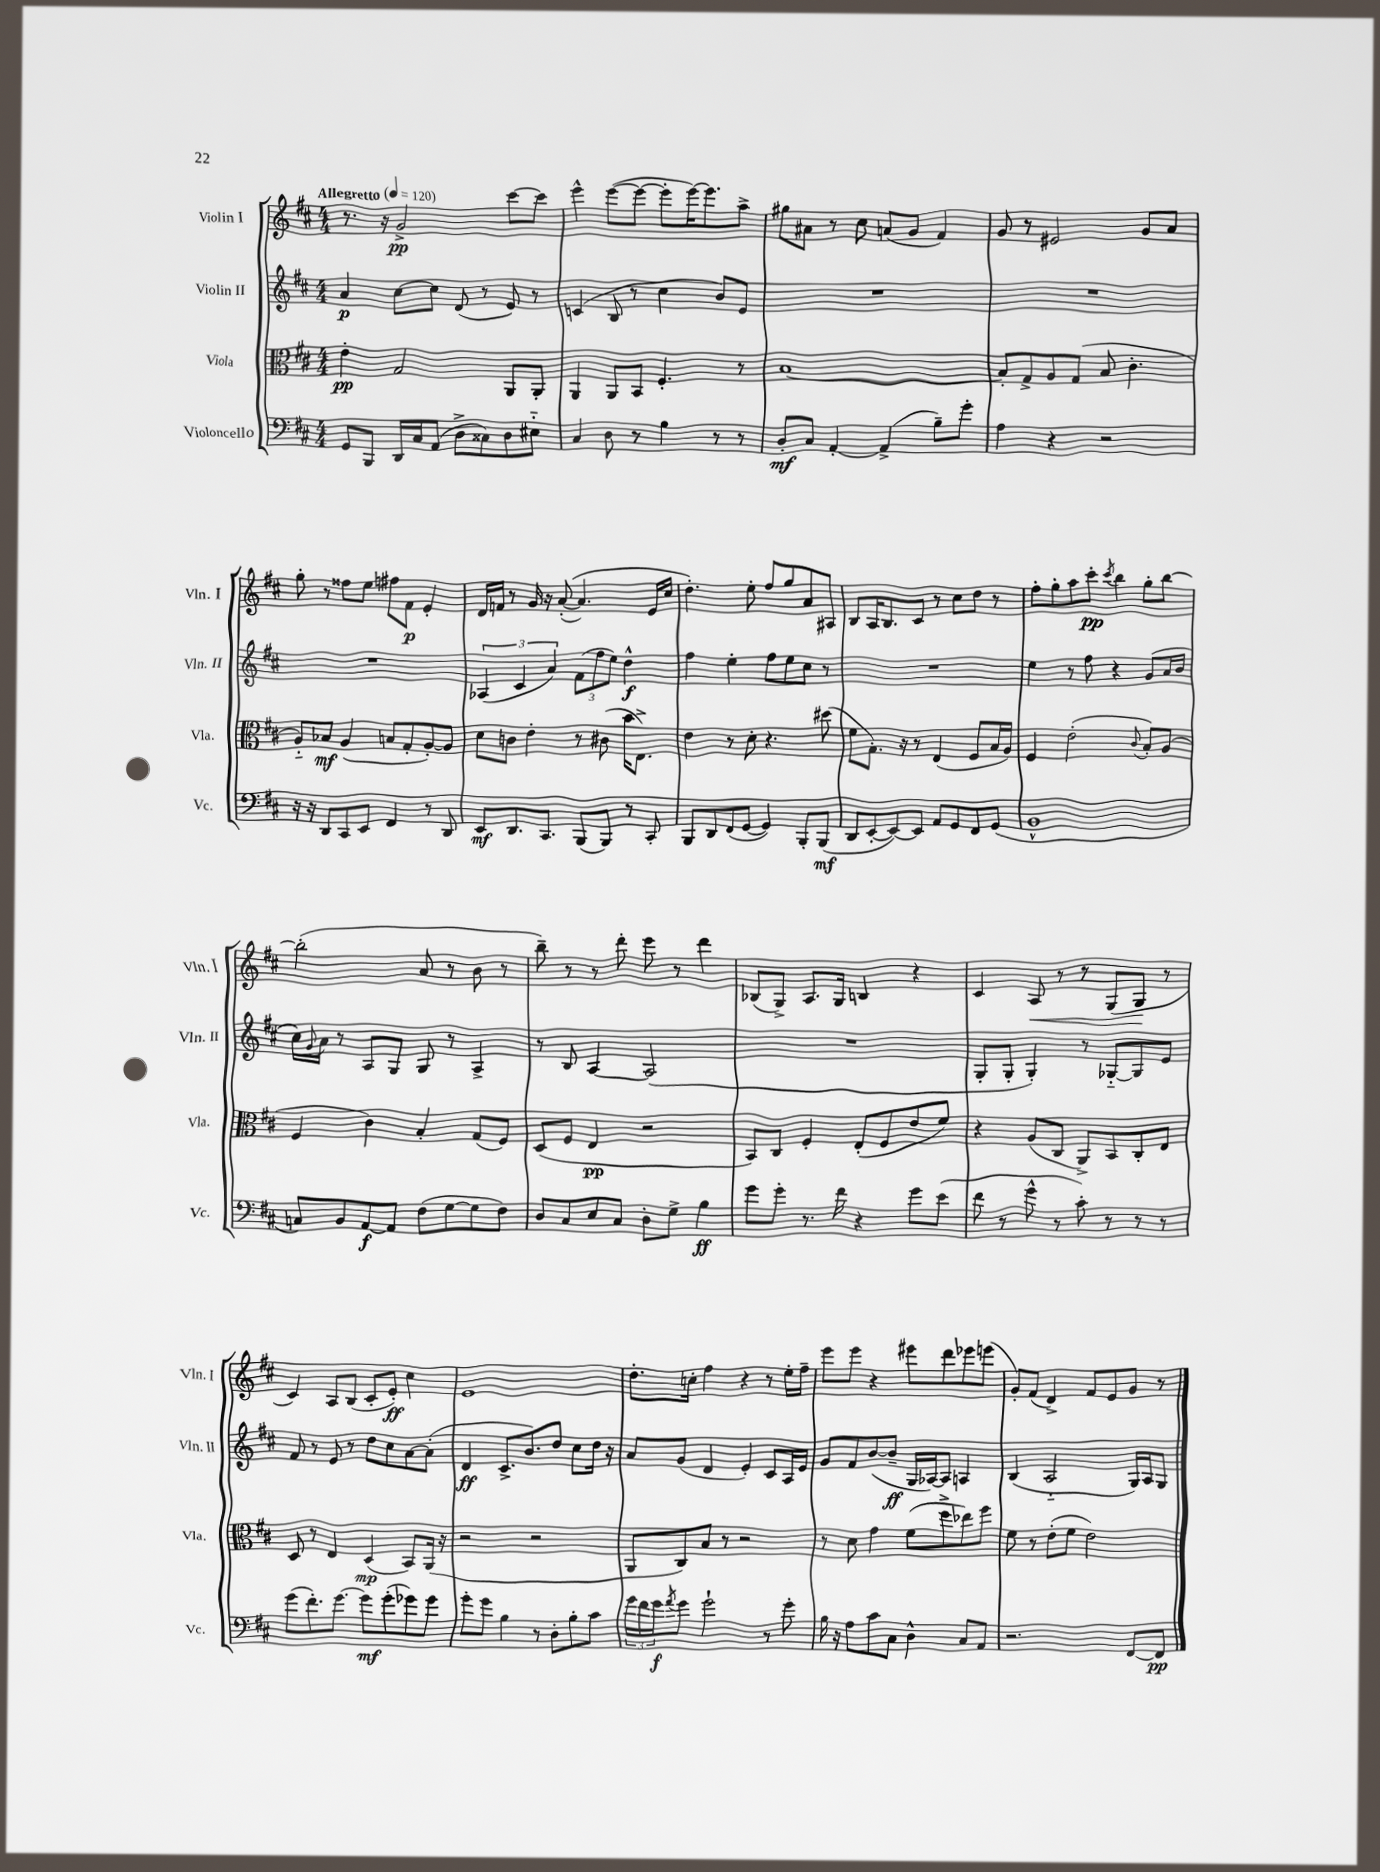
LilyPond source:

<<
\new StaffGroup <<
\new Staff = "s0" \with { instrumentName = "Violin I" shortInstrumentName = "Vln. I" } {
    \clef treble \key d \major \numericTimeSignature \time 4/4 \tempo "Allegretto" 4 = 120
    r8. r16 g'2->\pp cis'''8~ cis'''8 |
    e'''4-^ e'''8~( e'''8~ e'''8-. e'''16~) e'''8. a''8-> |
    gis''8 ais'8 r8 cis''8 a'8( g'8 fis'4) |
    g'8 r8 eis'2 g'8 a'8 |
    g''8-. r8 fisis''8 e''8 fis''8 fis'8\p e'4-. |
    d'16 f'16 r8 g'16 r16 a'8~-.(\( a'4.) e'16 cis''16 |
    d''4.-.\) e''8-. fis''8 g''8 a'8 ais8 |
    b8 a16 b8. cis'8 r8 cis''8 d''8 r8 |
    fis''8-. g''8-. a''8 cis'''8-.\pp \acciaccatura { cis'''8 } b''4 g''8-. b''8~ |
    b''2-.( a'8 r8 b'8 r8 |
    b''8--) r8 r8 d'''8-. e'''8 r8 d'''4 |
    bes8( g8->) a8. g16 b4 r4 |
    cis'4 a8\< r8 r8 g8( g8\! r8 |
    cis'4) a8 b8( cis'8-. e'8-.\ff) cis''4 |
    e'1 |
    d''8.-. c''16-. fis''4 r4 r8 e''16-. fis''16-- |
    e'''8 e'''8 r4 eis'''8 d'''8 ees'''8 e'''8( |
    g'8-.) fis'8( d'4->) fis'8 e'8 g'8 r8 \bar "|." |
}
\new Staff = "s1" \with { instrumentName = "Violin II" shortInstrumentName = "Vln. II" } {
    \clef treble \key d \major \numericTimeSignature \time 4/4
    a'4\p cis''8~ cis''8 d'8( r8 e'8) r8 |
    c'4( b8 r8 cis''4 b'8) e'8 |
    R1 |
    R1 |
    R1 |
    \tuplet 3/2 { aes4( cis'4 a'4) } \tuplet 3/2 { fis'8( fis''8 e''8) } d''4-^\f |
    fis''4 e''4-. fis''8 e''8 cis''8 r8 |
    R1 |
    e''4 r8 fis''8 r4 g'8( a'16 b'16 |
    cis''16) \appoggiatura { g'8 } a'16 r8 a8 g8 g8 r8 a4-> |
    r8 b8 a4~ a2( |
    R1 |
    g8-. g8-. g4-.) r8 ges8~-_ ges8 e'8 |
    fis'8 r8 e'8 r8 d''8 cis''8 a'8~ a'8-.( |
    d'4\ff cis'8.-> b'8.) d''8 cis''8 d''16 r16 |
    a'8 g'8( d'4 e'4-.) cis'8 a16 e'16 |
    g'8 fis'8 b'8~( b'8--\ff g16 aes16~) aes8 a4 |
    b4( a2-_ g16) a16 g8 \bar "|." |
}
\new Staff = "s2" \with { instrumentName = "Viola" shortInstrumentName = "Vla." } {
    \clef alto \key d \major \numericTimeSignature \time 4/4
    e'4-.\pp g2 a,8 a,8-. |
    a,4 a,8 b,8 fis4.-. r8 |
    b1~ |
    b8-. g8-> a8 g8( b8 cis'4.-. |
    a8-_) bes8\mf a4( b8 g8-. a8~-.) a8 |
    d'8 c'8 e'4-. r8 cis'8( b'16 e8.->) |
    e'4 r8 d'8-. r4. dis''8( |
    fis'8 g8.-.) r16 r8 e4( fis8 b16 a16) |
    fis4 e'2-.( \appoggiatura { cis'8 } b8-.) a8( |
    fis4 cis'4) b4-. g8( fis8) |
    d8( fis8 e4\pp r2 |
    b,8) cis8 fis4-. e8-.( fis8 e'8 fis'8) |
    r4 a8( cis8 a,8->) b,8 cis8-. e8 |
    d8 r8 e4 d4\mp( b,8) a,16( r16 |
    r2 r2 |
    a,8 cis8) b8 r8 r2 |
    r8 d'8 g'4 fis'8( fis''8-> ees''8) fis''8 |
    fis'8 r8 e'8-.( fis'8 e'2) \bar "|." |
}
\new Staff = "s3" \with { instrumentName = "Violoncello" shortInstrumentName = "Vc." } {
    \clef bass \key d \major \numericTimeSignature \time 4/4
    g,8 b,,8 d,16 cis16 a,8( d8-> cisis8) d8 eis8-_ |
    cis4 d8 r8 b4 r8 r8 |
    d8-.\mf cis8 a,4~-. a,4->( b8--) g'8-. |
    a4 r4 r2 |
    r16 r16 d,8 cis,8 e,8 fis,4 r8 d,8 |
    e,8\mf d,8. cis,8. b,,8( b,,8) r8 cis,8-. |
    b,,8 d,8 fis,8( g,8~ g,4) b,,8-. b,,8\mf( |
    d,8 e,8~-. e,8~) e,8 a,8 g,8 fis,8 g,8( |
    b,1-^ |
    c8) b,8 a,8~\f a,8 fis8( g8~ g8 fis8) |
    d8 cis8 e8 cis8 d8-. g8-> b4\ff |
    g'8 g'8-. r8. fis'16 r4 g'8 e'8( |
    fis'8 r8 g'8-^ r8 cis'8-.) r8 r8 r8 |
    g'8( fis'8.-.) g'8.~ g'8\mf g'8-.( ges'8) ges'8 |
    g'8-. g'8 b4 r8 d8-. b8-. cis'8 |
    \tuplet 3/2 { g'16 fis'16 g'16\f } \acciaccatura { a'8 } g'8 g'2-! r8 g'8-. |
    b16 r16 a8 cis'8 cis8 d4-^ cis8 a,8 |
    r2. fis,8~ fis,8\pp \bar "|." |
}
>>
>>
\layout { \context { \Score \remove "Bar_number_engraver" } }
